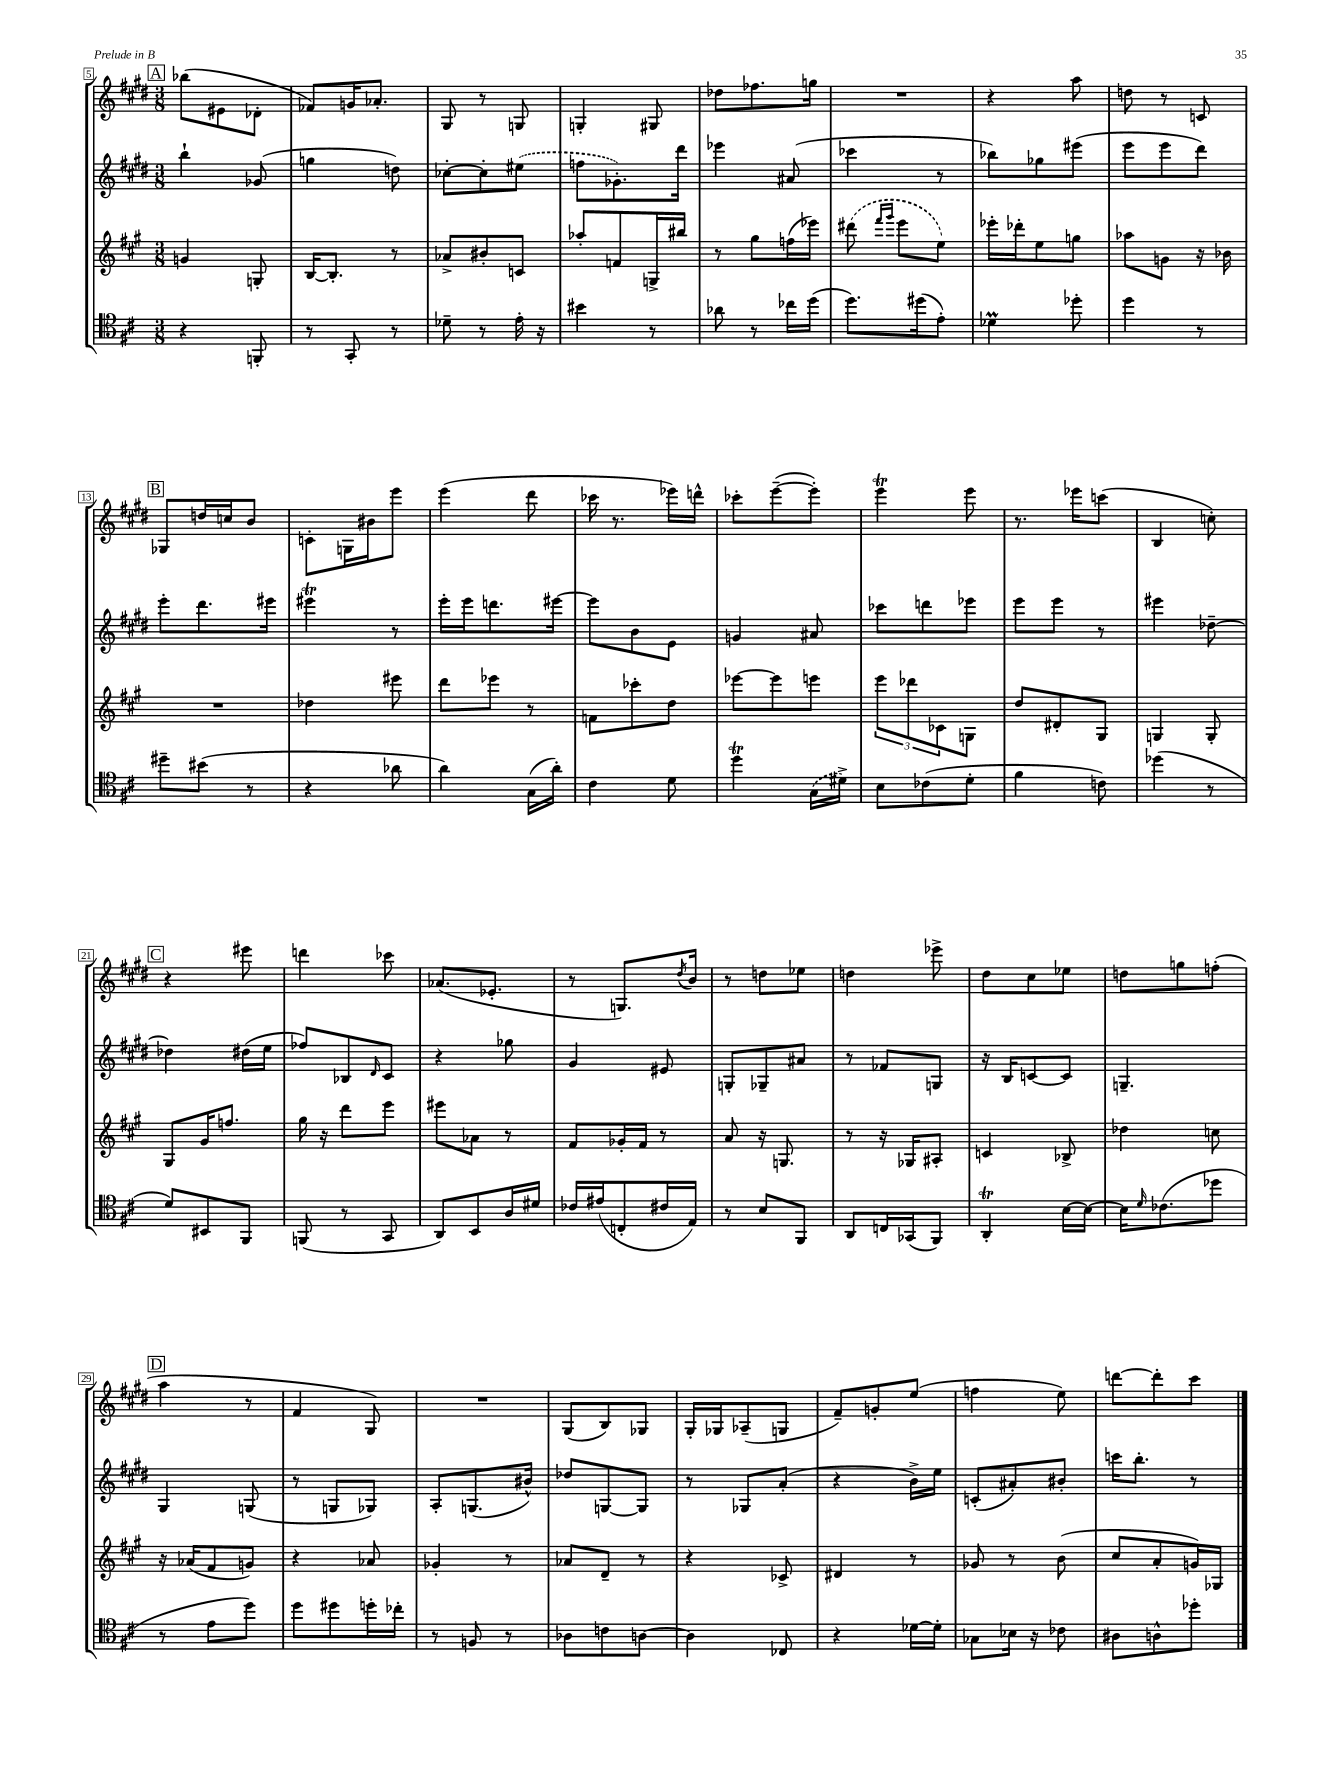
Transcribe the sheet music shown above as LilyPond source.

<<
\new StaffGroup <<
\new Staff = "s0" {
    \clef treble \key e \major \numericTimeSignature \time 3/8
    \mark \markup { \box "A" } bes''8( eis'8 des'8-. |
    fes'8) g'16 aes'8.-. |
    gis8 r8 g8 |
    g4-. gis8 |
    des''8 fes''8. g''16 |
    R4. |
    r4 a''8 |
    d''8 r8 c'8 |
    \mark \markup { \box "B" } ges8 d''16 c''16 b'8 |
    c'8-. g16 bis'16 e'''8 |
    e'''4( dis'''8 |
    ces'''16 r8. ees'''16) d'''16-^ |
    ces'''8-. e'''8~--( e'''8-.) |
    e'''4\trill e'''8 |
    r8. ees'''16 c'''8( |
    b4 c''8-.) |
    \mark \markup { \box "C" } r4 eis'''8 |
    d'''4 ces'''8 |
    aes'8.( ees'8.-. |
    r8 g8.) \acciaccatura { dis''8 } b'16 |
    r8 d''8 ees''8 |
    d''4 ees'''8-> |
    dis''8 cis''8 ees''8 |
    d''8 g''8 f''8-.( |
    \mark \markup { \box "D" } a''4 r8 |
    fis'4 gis8) |
    R4. |
    gis8( b8) ges8 |
    gis16-. ges16 aes8--( g8 |
    fis'8--) g'8-. e''8( |
    f''4 e''8) |
    d'''8~ d'''8-. cis'''8 \bar "|." |
}
\new Staff = "s1" {
    \clef treble \key e \major \numericTimeSignature \time 3/8
    \mark \markup { \box "A" } b''4-! ges'8( |
    g''4 d''8) |
    ces''8~-. ces''8-. \once \slurDashed eis''8( |
    f''8 ges'8.-.) dis'''16 |
    ees'''4 ais'8( |
    ces'''4 r8 |
    bes''8) ges''8 eis'''8( |
    e'''8 e'''8 dis'''8) |
    \mark \markup { \box "B" } e'''8-. dis'''8. eis'''16 |
    eis'''4\trill r8 |
    e'''16-. e'''16 d'''8. eis'''16~ |
    eis'''8 b'8 e'8 |
    g'4 ais'8 |
    ces'''8 d'''8 ees'''8 |
    e'''8 e'''8 r8 |
    eis'''4 des''8~-- |
    \mark \markup { \box "C" } des''4 dis''16( e''16 |
    fes''8) bes8 \grace { dis'16 } cis'8 |
    r4 ges''8 |
    gis'4 eis'8 |
    g8-. ges8-- ais'8 |
    r8 fes'8 g8 |
    r16 b16 c'8~ c'8 |
    g4.-- |
    \mark \markup { \box "D" } gis4 g8( |
    r8 g8 ges8) |
    a8-. g8.( bis'16-^) |
    des''8 g8~ g8 |
    r8 ges8 a'8-.( |
    r4 b'16->) e''16 |
    c'8-.( ais'8-.) bis'8-. |
    c'''16 b''8.-. r8 \bar "|." |
}
\new Staff = "s2" {
    \clef treble \key a \major \numericTimeSignature \time 3/8
    \mark \markup { \box "A" } g'4 g8-. |
    b16~ b8.-. r8 |
    aes'8-> bis'8-. c'8 |
    aes''8-. f'8 g16-> bis''16 |
    r8 gis''8 f''16( ees'''16) |
    \once \slurDashed dis'''8( \grace { fis'''16 gis'''16 } e'''8 e''8) |
    ees'''16-. des'''16-. e''8 g''8 |
    aes''8 g'8 r16 bes'16 |
    \mark \markup { \box "B" } R4. |
    des''4 eis'''8 |
    d'''8 ees'''8 r8 |
    f'8 ces'''8-. d''8 |
    ees'''8~ ees'''8 e'''8 |
    \tuplet 3/2 { e'''8 des'''8 ces'8 } g8 |
    d''8 dis'8-. gis8 |
    g4 g8-. |
    \mark \markup { \box "C" } gis8 gis'16 f''8. |
    gis''16 r16 d'''8 e'''8 |
    eis'''8 aes'8 r8 |
    fis'8 ges'16-. fis'16 r8 |
    a'8 r16 g8. |
    r8 r16 ges16 ais8-. |
    c'4 bes8-> |
    des''4 c''8 |
    \mark \markup { \box "D" } r16 aes'16( fis'8 g'8) |
    r4 aes'8 |
    ges'4-. r8 |
    aes'8 d'8-- r8 |
    r4 ces'8-> |
    dis'4 r8 |
    ges'8 r8 b'8( |
    cis''8 a'8-. g'16) ges16 \bar "|." |
}
\new Staff = "s3" {
    \clef tenor \key d \major \numericTimeSignature \time 3/8
    \mark \markup { \box "A" } r4 f,8-. |
    r8 g,8-. r8 |
    des'8-- r8 e'16-. r16 |
    bis'4 r8 |
    aes'8 r8 ces''16 d''16( |
    d''8.) dis''16( e'8-.) |
    des'4\prall des''8-. |
    d''4 r8 |
    \mark \markup { \box "B" } dis''8-- bis'8( r8 |
    r4 aes'8 |
    a'4) g16( a'16-.) |
    cis'4 d'8 |
    d''4\trill \once \slurDashed g16( dis'16->) |
    b8 ces'8( d'8-. |
    fis'4 c'8) |
    des''4( r8 |
    \mark \markup { \box "C" } d'8) bis,8 fis,8 |
    f,8( r8 g,8 |
    a,8) b,8 a16 dis'16 |
    ces'16 eis'16( c8-. cis'16 e16) |
    r8 b8 fis,8 |
    a,8 c16 ges,16( fis,8) |
    a,4-.\trill b16~ b16~ |
    b16 \grace { d'16 } ces'8.( des''8 |
    \mark \markup { \box "D" } r8 e'8 d''8) |
    d''8 dis''8 d''16-. ces''16-. |
    r8 f8 r8 |
    aes8 c'8 a8~ |
    a4 ces8 |
    r4 des'16~ des'16-. |
    ges8 bes16 r16 ces'8 |
    ais8 a8-^ des''8-. \bar "|." |
}
>>
>>
\layout { \context { \Score currentBarNumber = #5 \override BarNumber.stencil = #(make-stencil-boxer 0.1 0.3 ly:text-interface::print) } }
